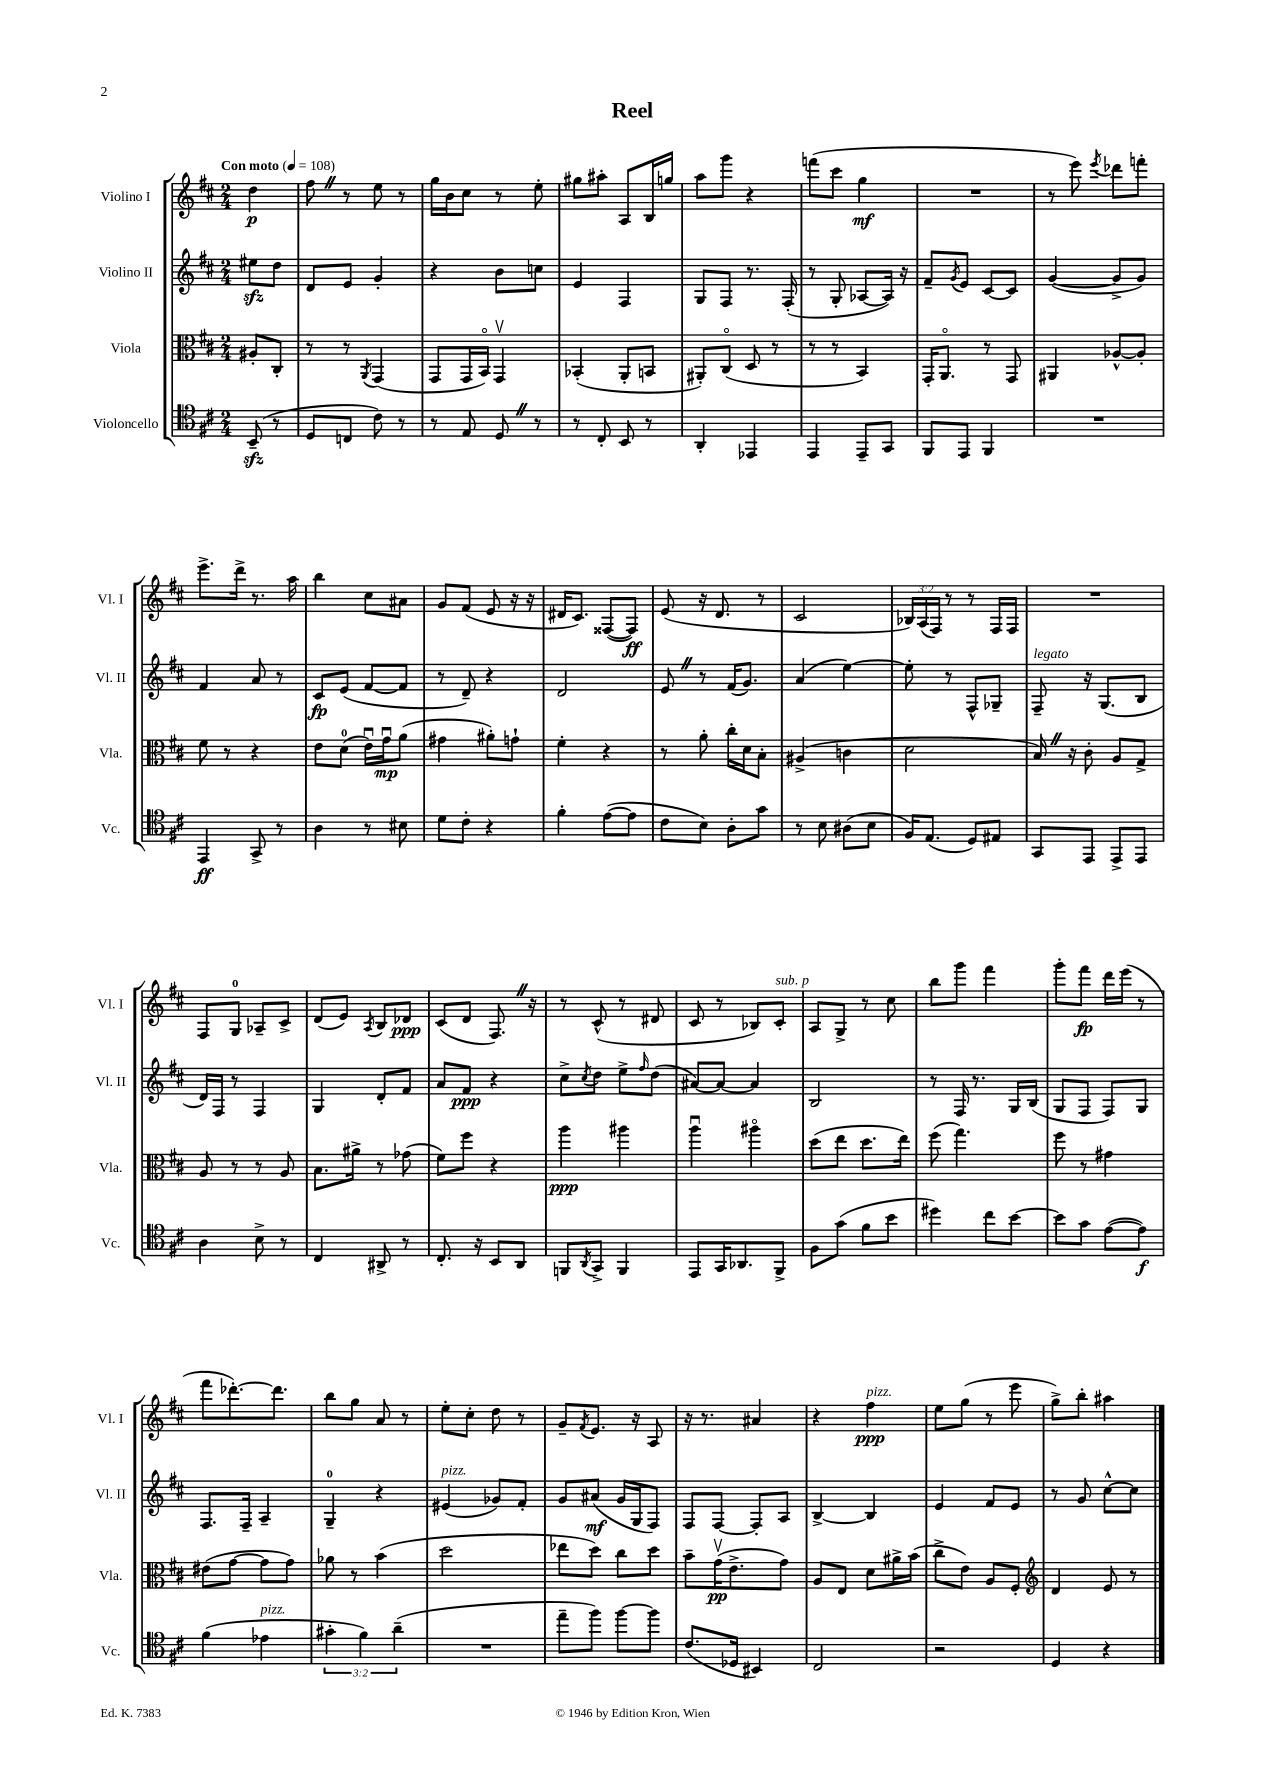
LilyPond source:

\header { title = "Reel" }
<<
\new StaffGroup <<
\new Staff = "s0" \with { instrumentName = "Violino I" shortInstrumentName = "Vl. I" } {
    \clef treble \key d \major \numericTimeSignature \time 2/4 \override Staff.TupletNumber.text = #tuplet-number::calc-fraction-text \partial 4 \tempo "Con moto" 4 = 108
    d''4\p |
    fis''8 \once \override BreathingSign.text = \markup { \musicglyph "scripts.caesura.straight" } \breathe r8 e''8 r8 |
    g''16 b'16 cis''8 r8 e''8-. |
    gis''8 ais''8-. a8 b16 g''16 |
    a''8 g'''8 r4 |
    f'''8( cis'''8 g''4\mf |
    R2 |
    r8 e'''8) \acciaccatura { e'''8 } des'''8 f'''8-. |
    e'''8.-> d'''16-> r8. a''16 |
    b''4 cis''8 ais'8 |
    g'8 fis'8( e'8 r16 r16 |
    dis'16 cis'8.) fisis8~( fisis8\ff) |
    e'8( r16 d'8. r8 |
    cis'2 |
    \tuplet 3/2 { bes16) a16( fis16) } r8 r8 fis16 fis16 |
    R2 |
    fis8 g8-0 aes8-- cis'8-> |
    d'8( e'8) \acciaccatura { a8 } b8 des'8\ppp |
    cis'8( d'8 fis8.) \once \override BreathingSign.text = \markup { \musicglyph "scripts.caesura.straight" } \breathe r16 |
    r8 cis'8-^( r8 dis'8 |
    cis'8 r8 bes8) cis'8-.^\markup { \italic "sub. p" } |
    a8 g8-> r8 cis''8 |
    b''8 g'''8 fis'''4 |
    g'''8-. fis'''8\fp d'''16 e'''16( r8 |
    fis'''8 des'''8.~-.) des'''8. |
    b''8 g''8 a'8 r8 |
    e''8-. cis''8-. d''8 r8 |
    g'8-- \acciaccatura { fis'8 } e'8. r16 a8 |
    r16 r8. ais'4 |
    r4 fis''4\ppp^\markup { \italic "pizz." } |
    e''8 g''8( r8 e'''8 |
    g''8->) b''8-. ais''4 \bar "|." |
}
\new Staff = "s1" \with { instrumentName = "Violino II" shortInstrumentName = "Vl. II" } {
    \clef treble \key d \major \numericTimeSignature \time 2/4 \partial 4
    eis''8\sfz d''8 |
    d'8 e'8 g'4-. |
    r4 b'8 c''8 |
    e'4 fis4 |
    g8 fis8 r8. fis16-.( |
    r8 g8-. aes8~ aes16) r16 |
    fis'8-- \acciaccatura { g'8 } e'8 cis'8~ cis'8 |
    g'4~( g'8-> g'8) |
    fis'4 a'8 r8 |
    cis'8\fp e'8( fis'8~ fis'8 |
    r8 d'8--) r4 |
    d'2 |
    e'8 \once \override BreathingSign.text = \markup { \musicglyph "scripts.caesura.straight" } \breathe r8 fis'16( g'8.) |
    a'4( e''4~) |
    e''8-. r8 fis8-^ ges8-- |
    fis8--^\markup { \italic "legato" } r16 g8.( b8 |
    d'16) fis16 r8 fis4 |
    g4 d'8-. fis'8 |
    a'8 fis'8\ppp r4 |
    cis''8-> \acciaccatura { cis''8 } d''8 e''8-> \grace { fis''16 } d''8( |
    ais'8~) ais'8~ ais'4 |
    b2 |
    r8 fis16 r8. g16 b16( |
    g8 fis8 fis8) g8 |
    fis8. fis16-- a4-- |
    g4-0-- r4 |
    eis'4^\markup { \italic "pizz." }( ges'8) fis'8-. |
    g'8 ais'8\mf( g'16 g16 fis8) |
    fis8 fis8~ fis8-. a8 |
    b4~-> b4 |
    e'4 fis'8 e'8 |
    r8 g'8 cis''8~-^ cis''8 \bar "|." |
}
\new Staff = "s2" \with { instrumentName = "Viola" shortInstrumentName = "Vla." } {
    \clef alto \key d \major \numericTimeSignature \time 2/4 \partial 4
    ais8-. cis8-. |
    r8 r8 \acciaccatura { a,8 } g,4( |
    g,8 g,16 b,16\flageolet) g,4\upbow |
    bes,4-.( a,8-. b,8 |
    ais,8-.) cis8\flageolet( d8 r8 |
    r8 r8 b,4) |
    g,16-. a,8.\flageolet r8 g,8 |
    ais,4 aes8~-^ aes8-. |
    fis'8 r8 r4 |
    e'8 d'8-0( e'16\downbow) g'16\downbow\mp a'8( |
    gis'4 ais'8-.) g'8-! |
    fis'4-. r4 |
    r8 a'8-. cis''16-. d'16 b8-. |
    ais4->( c'4 |
    d'2 |
    b16) \once \override BreathingSign.text = \markup { \musicglyph "scripts.caesura.straight" } \breathe r16 cis'8-. a8 g8-> |
    a8 r8 r8 a8 |
    b8. ais'16-> r8 ges'8( |
    fis'8) fis''8 r4 |
    a''4\ppp ais''4 |
    a''4\downbow ais''4\flageolet |
    d''8( e''8 d''8. e''16) |
    fis''8( g''4.) |
    fis''8 r8 gis'4 |
    eis'8( g'8~ g'8 g'8) |
    aes'8 r8 b'4( |
    d''2 |
    ees''8 d''8) cis''8 d''8 |
    b'8-- g'16\upbow\pp( e'8.-> g'8) |
    a8 e8 d'8 ais'16-> b'16( |
    cis''8-> e'8) a8 fis8-. |
    \clef treble d'4 e'8 r8 \bar "|." |
}
\new Staff = "s3" \with { instrumentName = "Violoncello" shortInstrumentName = "Vc." } {
    \clef tenor \key d \major \numericTimeSignature \time 2/4 \override Staff.TupletNumber.text = #tuplet-number::calc-fraction-text \partial 4
    b,8--\sfz( r8 |
    d8 c8 cis'8) r8 |
    r8 e8 d8 \once \override BreathingSign.text = \markup { \musicglyph "scripts.caesura.straight" } \breathe r8 |
    r8 cis8-. b,8 r8 |
    a,4-. ees,4 |
    e,4 e,8-- g,8 |
    fis,8 e,8 fis,4 |
    R2 |
    e,4\ff g,8-> r8 |
    a4 r8 bis8 |
    d'8 cis'8-. r4 |
    fis'4-. e'8~( e'8 |
    cis'8 b8) a8-. g'8 |
    r8 b8 ais8( b8 |
    fis16) e8.( d8) eis8 |
    g,8 e,8 e,8-> e,8 |
    a4 b8-> r8 |
    cis4 ais,8-> r8 |
    cis8.-. r16 b,8 a,8 |
    f,8 \acciaccatura { a,8 } g,8-> f,4 |
    e,8 g,16 aes,8. fis,8-> |
    fis8 g'8( fis'8 b'8 |
    dis''4) cis''8 b'8~ |
    b'8 g'8 e'8~( e'8\f) |
    fis'4( ees'4^\markup { \italic "pizz." } |
    \tuplet 3/2 { gis'4-. fis'4) a'4--( } |
    R2 |
    e''8-- fis''8) fis''8~ fis''8 |
    cis'8.( des16 bis,4) |
    cis2 |
    r2 |
    d4 r4 \bar "|." |
}
>>
>>
\layout { \context { \Score \remove "Bar_number_engraver" } }
